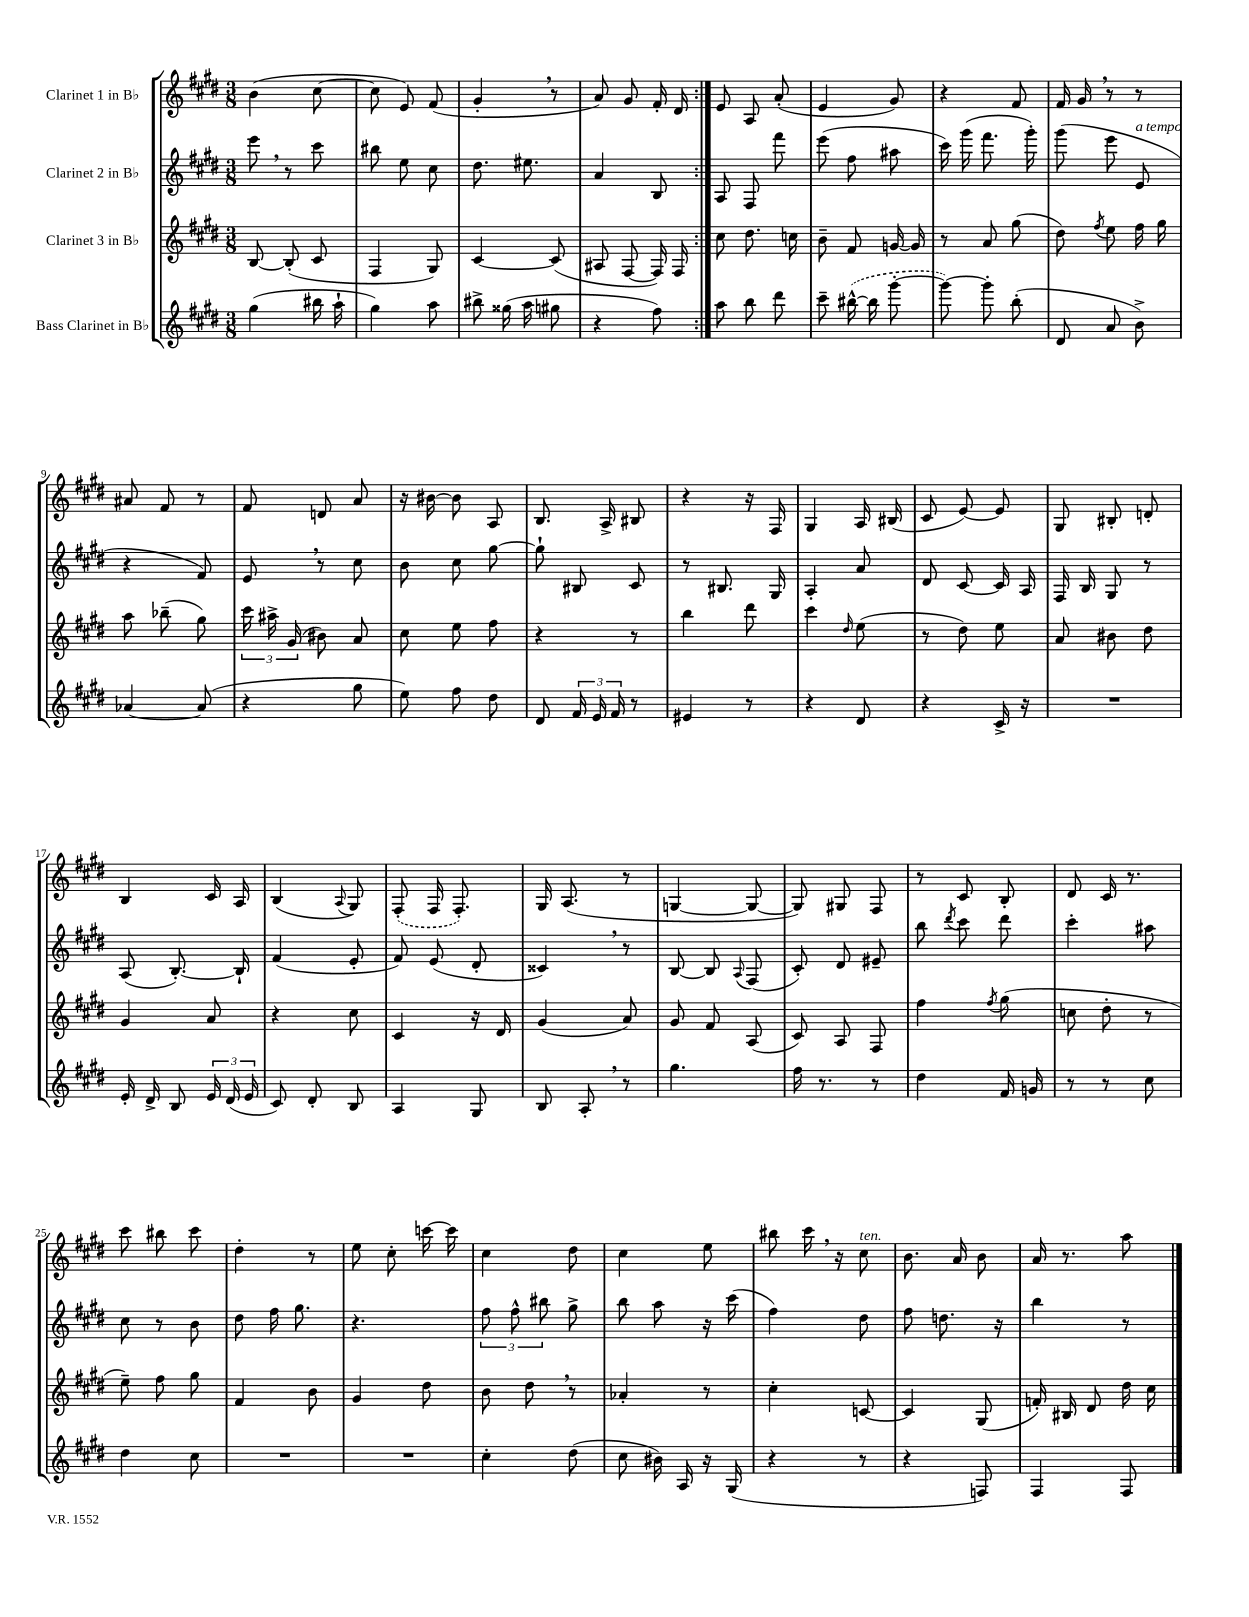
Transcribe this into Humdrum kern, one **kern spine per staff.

**kern	**kern	**kern	**kern
*part4	*part3	*part2	*part1
*staff4	*staff3	*staff2	*staff1
*I"Bass Clarinet in B♭	*I"Clarinet 3 in B♭	*I"Clarinet 2 in B♭	*I"Clarinet 1 in B♭
*clefG2	*clefG2	*clefG2	*clefG2
*k[f#c#g#d#]	*k[f#c#g#d#]	*k[f#c#g#d#]	*k[f#c#g#d#]
*M3/8	*M3/8	*M3/8	*M3/8
=1	=1	=1	=1
(4gg#\	[8B/	8eee,\	(4b\
.	(8B'/]	8r	.
16bb#X\	8c#/	8ccc#\	[8cc#\
16aa`\	.	.	.
=2	=2	=2	=2
4gg#\)	4F#/	8bb#X\	8cc#\]
.	.	8ee\	8e/)
8aa\	8G#/)	8cc#\	(8f#/
=3	=3	=3	=3
8bb#X^\	[4c#/	8.dd#\	4g#',/
(16gg##X\	.	.	.
16aa\	.	8.ee#X\	.
8gg#X\	(8c#/]	.	8r
=4	=4	=4	=4
4r	8A#X/	4a/	8a/)
.	[8F#/	.	8g#/
8ff#\)	16F#/])	8B/	16f#'/
.	16F#/	.	16d#/
=5:|!	=5:|!	=5:|!	=5:|!
8aa\	8cc#\	8A/	8e/
8bb\	8.dd#\	8F#/	8A/
8ddd#\	.	8fff#\	(8a'/
.	16ccn\	.	.
=6	=6	=6	=6
8ccc#~\	8b~\	(8eee\	4e/
([16bb#X^^\	8f#/	8ff#\	.
16bb#\]	.	.	.
[8ggg#'\	[16gn/	8aa#X\	8g#/)
.	16g/]	.	.
=7	=7	=7	=7
8ggg#\_)	8r	16ccc#\)	4r
.	.	(16ggg#\	.
8ggg#'\]	8a/	8.fff#\	.
(8bb'\	(8gg#\	.	8f#/
.	.	16ggg#'\)	.
=8	=8	=8	=8
8d#/	8dd#\)	(8ggg#\	16f#/
.	.	.	16g#,/
.	8qff#/	.	.
8a/	8ee\	8eee\	8r
!	!	!LO:TX:a:i:t=a tempo	!
8b^\)	16ff#\	8e/	8r
.	16gg#\	.	.
!!LO:LB:g=z
=9	=9	=9	=9
[4a-X/	8aa\	4r	8a#X/
.	(8bb-X~\	.	8f#/
(8a-/]	8gg#\)	8f#/)	8r
=10	=10	=10	=10
4r	24ccc#\	8e,/	8f#/
.	24aa#X^\	.	.
.	(24g#/	.	.
.	8b#X\)	8r	8dn/
8gg#\	8a/	8cc#\	8a/
=11	=11	=11	=11
8ee\)	8cc#\	8b\	16r
.	.	.	[16b#X\
8ff#\	8ee\	8cc#\	8b#\]
8dd#\	8ff#\	[8gg#\	8A/
=12	=12	=12	=12
8d#/	4r	8gg#`\]	8.B/
24f#/	.	8B#X/	.
24e/	.	.	.
.	.	.	16A^/
24f#/	.	.	.
8r	8r	8c#/	8B#X/
=13	=13	=13	=13
4e#X/	4bb\	8r	4r
.	.	8.B#X/	.
8r	8ddd#\	.	16r
.	.	16G#/	16F#/
=14	=14	=14	=14
4r	4ccc#\	4A'/	4G#/
.	16qqdd#/	.	.
8d#/	(8ee\	8a/	16A/
.	.	.	(16B#X/
=15	=15	=15	=15
4r	8r	8d#/	8c#/
.	8dd#\)	[8c#/	[8e/)
16c#^/	8ee\	16c#/]	8e/]
16r	.	16A/	.
=16	=16	=16	=16
4.r	8a/	16F#/	8G#/
.	.	16B/	.
.	8b#X\	8G#/	8B#X'/
.	8dd#\	8r	8dn'/
!!LO:LB:g=z
=17	=17	=17	=17
16e'/	4g#/	(8A/	4B/
16d#^/	.	.	.
8B/	.	[8.B'/)	.
24e/	8a/	.	16c#/
(24d#/	.	.	.
.	.	16B`/]	16A/
24e/	.	.	.
=18	=18	=18	=18
8c#/)	4r	(4f#/	(4B/
8d#'/	.	.	.
.	.	.	8qqA/
8B/	8cc#\	8e'/	8G#/)
=19	=19	=19	=19
4A/	4c#/	8f#/)	(8F#'/
.	.	(8e/	16F#/
.	.	.	8.F#'/)
8G#/	16r	8d#'/	.
.	16d#/	.	.
=20	=20	=20	=20
8B/	(4g#/	4c##X,/)	16G#/
.	.	.	(8.A/
8A',/	.	.	.
8r	8a/)	8r	8r
=21	=21	=21	=21
4.gg#\	8g#/	[8B/	[4Gn/
.	8f#/	8B/]	.
.	.	8qqA/	.
.	(8A/	(8F#/	8G/_
=22	=22	=22	=22
16ff#\	8c#/)	8c#'/)	8G/])
8.r	.	.	.
.	8A/	8d#/	8G#X/
8r	8F#/	8e#X~/	8F#/
=23	=23	=23	=23
4dd#\	4ff#\	8bb\	8r
.	.	8qddd#/	.
.	.	8ccc#\	8c#/
.	8qff#/	.	.
16f#/	(8gg#\	8ddd#\	8B'/
16gn/	.	.	.
=24	=24	=24	=24
8r	8ccn\	4ccc#'\	8d#/
8r	8dd#'\	.	16c#/
.	.	.	8.r
8cc#\	8r	8aa#X\	.
!!LO:LB:g=z
=25	=25	=25	=25
4dd#\	8ee~\)	8cc#\	8ccc#\
.	8ff#\	8r	8bb#X\
8cc#\	8gg#\	8b\	8ccc#\
=26	=26	=26	=26
4.r	4f#/	8dd#\	4dd#'\
.	.	16ff#\	.
.	.	8.gg#\	.
.	8b\	.	8r
=27	=27	=27	=27
4.r	4g#/	4.r	8ee\
.	.	.	8cc#'\
.	8dd#\	.	[16cccn\
.	.	.	16ccc\]
=28	=28	=28	=28
4cc#'\	8b\	12ff#\	4cc#\
.	.	12ff#^^\	.
.	8dd#,\	.	.
.	.	12bb#X\	.
(8dd#\	8r	8gg#^\	8dd#\
=29	=29	=29	=29
8cc#\	4a-X'/	8bb\	4cc#\
16b#X\)	.	8aa\	.
16A/	.	.	.
16r	8r	16r	8ee\
(16G#/	.	(16ccc#\	.
=30	=30	=30	=30
4r	4cc#'\	4ff#\)	8bb#X\
.	.	.	16ccc#,\
.	.	.	16r
!	!	!	!LO:TX:a:i:t=ten.
8r	[8cn/	8dd#\	8cc#\
=31	=31	=31	=31
4r	4c/]	8ff#\	8.b\
.	.	8.ddn\	.
.	.	.	16a/
8Fn/)	(8G#/	.	8b\
.	.	16r	.
=32	=32	=32	=32
4F#/	16fn'/)	4bb\	16a/
.	16B#X/	.	8.r
.	8d#/	.	.
8F#/	16dd#\	8r	8aa\
.	16cc#\	.	.
==	==	==	==
*-	*-	*-	*-
